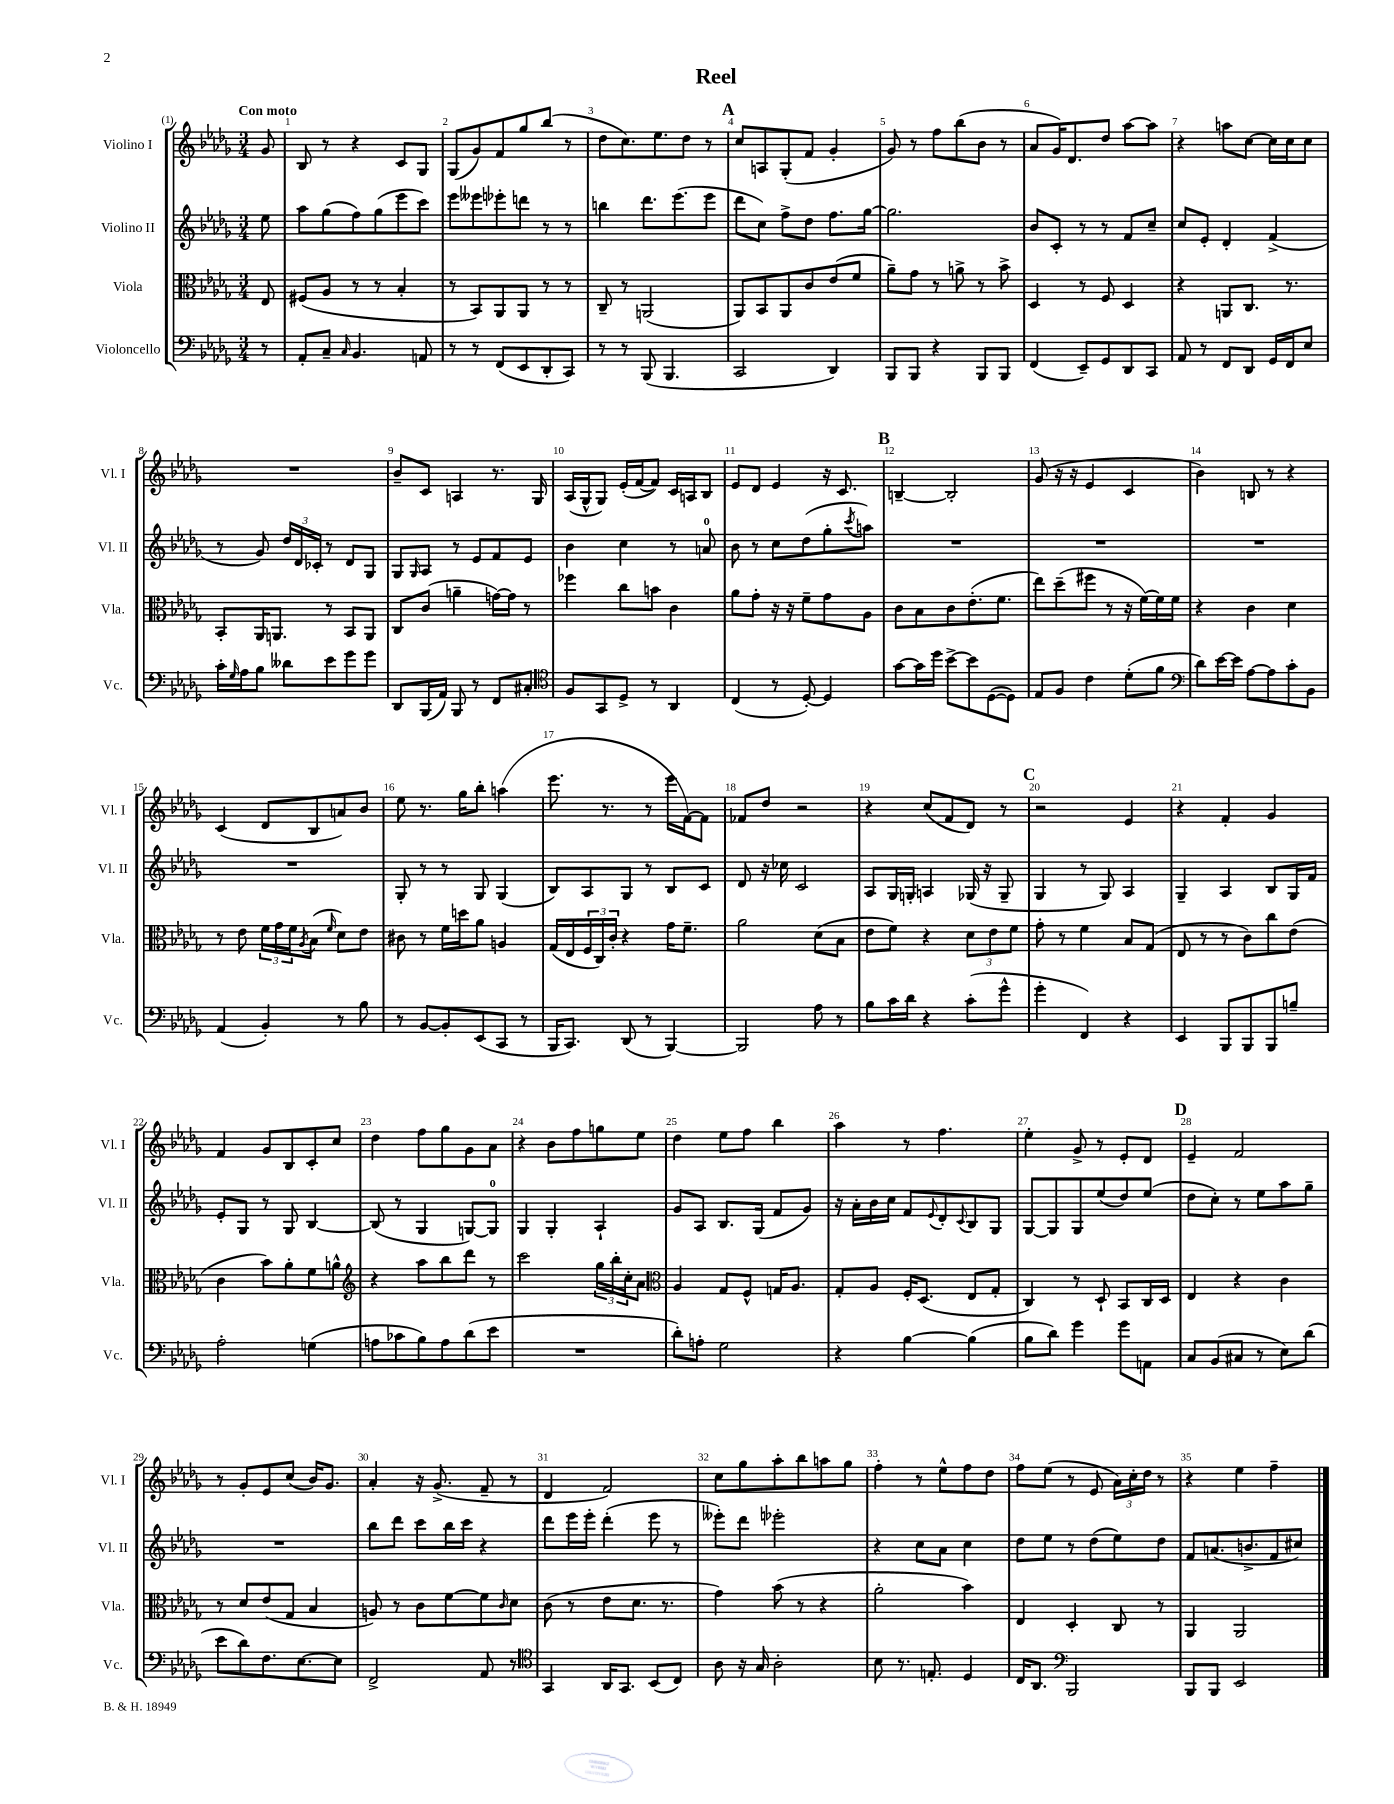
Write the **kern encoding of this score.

**kern	**kern	**kern	**kern
*staff4	*staff3	*staff2	*staff1
*clefF4	*clefC3	*clefG2	*clefG2
*k[b-e-a-d-g-]	*k[b-e-a-d-g-]	*k[b-e-a-d-g-]	*k[b-e-a-d-g-]
*M3/4	*M3/4	*M3/4	*M3/4
8r	8E-/	8ee-\	8g-/
=	=	=	=
8AA-'/L	(8F#/L	8aa-\L	8B-/
8C~/J	8A-/J	(8gg-\	8r
16qqC/	.	.	.
4.BB-/	8r	8ff\)	4r
.	8r	(8gg-\	.
.	4B-'/	8eee-\	8c/L
8AA/	.	8ccc\J)	8G-/J
=	=	=	=
8r	8r	8eee-\L	(8G-/L
8r	8BB-/L)	8eee--\	8g-/)
(8FF/L	8AA-/	8eee-'\	8f/
8EE-/	8AA-/J	8ddd\J	8gg-/
8DD-'/	8r	8r	(8bb-/J
8CC/J)	8r	8r	8r
=	=	=	=
8r	8C~/	4bb\	8dd-\L
8r	8r	.	8.cc\)
(8BBB-/	(2AA/	8.ddd-\L	.
.	.	.	8.ee-\
4.BBB-/	.	.	.
.	.	(8.eee-\	.
.	.	.	8dd-\J
.	.	8eee-\J	8r
=	=	=	=
2CC/	8AA-/L)	8ddd-\L	8cc/L
.	8BB-/	8cc\J)	8A/
.	8AA-/	8ff^\L	(8G-'/
.	8c/	8dd-\J	8f/J
4DD-/)	(8e-/	8.ff\L	4g-'/
.	8f/J	.	.
.	.	[16gg-\Jk	.
=	=	=	=
8BBB-/L	8a-~\L)	2.gg-\]	8g-/)
8BBB-/J	8g-\J	.	8r
4r	8r	.	8ff\L
.	8a^\	.	(8bb-\
8BBB-/L	8r	.	8b-\J
8BBB-/J	8b-^\	.	8r
=	=	=	=
(4FF/	4D-/	8b-/L	8a-/L
.	.	8c'/J	16g-/K)
.	.	.	8.d-/
8EE-~/L)	8r	8r	.
8GG-/	8F/	8r	8dd-/J
8DD-/	4D-/	8f/L	[8aa-\L
8CC/J	.	8cc~/J	8aa-\]J
=	=	=	=
8AA-/	4r	8cc/L	4r
8r	.	8e-'/J	.
8FF/L	8AA/L	4d-'/	8aa\L
8DD-/J	8.C/J	.	[8cc\J
16GG-/LL	.	(4f^/	16cc\]LL
16FF/J	8.r	.	16cc\J
8E-/J	.	.	8cc\J
=	=	=	=
16c'\LL	8BB-'/L	8r	2.r
16qqG-/	.	.	.
16A-\J	.	.	.
8B-\J	16AA-/K	8g-/)	.
.	8.AA/J	.	.
8d--\L	.	24dd-/LL	.
.	.	24d-/	.
.	.	24c-'/JJ	.
8e-\	8r	8r	.
8g-\	8BB-/L	8d-/L	.
8g-\J	8AA/J	8G-/J	.
=	=	=	=
8DD-/L	8C/L	8G-/L	8b-~/L
.	.	16qqG-/	.
(16BBB-/L	(8c/J	8A-/J	8c/J
16AA-/JJ)	.	.	.
8BBB-/	4a~\	8r	4A/
8r	.	8e-/L	.
8FF/L	[16g\LL)	8f/	8.r
.	16g\]JJ	.	.
8C#'/J	8r	8e-/J	.
.	.	.	16G-/
=	=	=	=
*clefC4	*	*	*
8F/L	4ff-\	4b-\	(16A-/LL
.	.	.	16G-^^/J
8GG-/	.	.	8G-/J)
8D-^/J	8cc\L	4cc\	(16e-'/LL
.	.	.	[16f/J
8r	8b\J	.	8f/]J)
4AA-/	4c\	8r	16c/LL
.	.	.	16A/J
.	.	8a/	8B-/J
=	=	=	=
(4C/	8a-\L	8b-\	8e-/L
.	8g-'\J	8r	8d-/J
8r	16r	8cc\L	4e-/
.	16r	.	.
[8D-'/)	8f~\L	(8dd-\	.
4D-/]	8g-\	8gg-'\	16r
.	.	.	8.c/
.	.	8qccc/	.
.	8A-\J	8aa\J)	.
=	=	=	=
[8g-\L	8c\L	2.r	[4B~/
16g-\]L	8B-\	.	.
16dd-\JJ	.	.	.
[8b-^\L	8c\	.	2B'/]
8b-\]	(8.e-'\	.	.
([8D-\	.	.	.
.	8.f\J	.	.
8D-\]J)	.	.	.
=	=	=	=
8E-/L	8ee-\L)	2.r	(8g-/
8F/J	(8dd-~\	.	16r
.	.	.	16r
4c\	8ff#\J	.	4e-/
.	8r	.	.
(8d-'\L	16r	.	4c/
.	[16f\LL)	.	.
8f\J	16f\]	.	.
.	16f\JJ	.	.
=	=	=	=
*clefF4	*	*	*
8d-\L)	4r	2.r	4b-\)
[16e-\L	.	.	.
16e-\]JJ	.	.	.
[8A-\L	4c\	.	8B/
8A-\]	.	.	8r
8c'\	4d-\	.	4r
8BB-\J	.	.	.
=	=	=	=
(4AA-/	8r	2.r	(4c/
.	8e-\	.	.
4BB-'/)	24f\LL	.	8d-/L
.	24g-\	.	.
.	24f\J	.	.
.	8qA-/	.	.
.	(8B-\J	.	8B-/
.	16qqf/	.	.
8r	8d-\L)	.	8a/)
8B-\	8e-\J	.	8b-/J
=	=	=	=
8r	8c#\	8G-'/	8ee-\
[8BB-/L	8r	8r	8.r
8BB-'/]	16f\LL	8r	.
.	16dd\J	.	16gg-\LK
(8EE-/	8a-\J	8G-/	8bb-'\J
8CC/J	4A/	(4G-/	(4aa\
8r	.	.	.
=	=	=	=
16BBB-/LK	(16G-/LL	8B-/L)	8.eee-\
8.CC/J)	16E-/	.	.
.	24F/	8A-/	.
.	24C/)	.	.
.	.	.	8.r
.	24c'/JJ	.	.
(8DD-/	4r	8G-/J	.
8r	.	8r	8r
[4BBB-/)	16g-\LK	8B-/L	16eee-\LL
.	8.f~\J	.	[16f\J)
.	.	8c/J	8f\]J
=	=	=	=
2BBB-/]	2a-\	8d-/	8f-/L
.	.	16r	8dd-/J
.	.	16cc-\	.
.	.	2c/	2r
8A-\	(8d-\L	.	.
8r	8B-\J	.	.
=	=	=	=
8B-\L	8e-\L	8A-/L	4r
16c\L	8f\J)	16G-/L	.
16d-\JJ	.	16G'/JJ	.
4r	4r	4A/	(8cc/L
.	.	.	8f/
(8c'\L	12d-\L	(16G-/	8d-/J)
.	.	16r	.
.	12e-\	.	.
8g-^^\J	.	8G-~/	8r
.	12f\J	.	.
=	=	=	=
4g-'\	8g-'\	4G-/	2r
.	8r	.	.
4FF/)	4f\	8r	.
.	.	8G-/)	.
4r	8B-/L	4A-/	4e-/
.	(8G-/J	.	.
=	=	=	=
4EE-/	8E-/	4G-~/	4r
.	8r	.	.
8BBB-/L	8r	4A-/	4f'/
8BBB-/	8c\L)	.	.
8BBB-/	8cc\	8B-/L	4g-/
8B~/J	(8e-\J	16G-/L	.
.	.	16f/JJ	.
=	=	=	=
2A-'\	4c\	8e-'/L	4f/
.	.	8G-/J	.
.	8b-\L)	8r	8g-/L
.	8a-'\	8G-/	8B-/
(4G\	8f\	[4B-/	8c'/
.	8a^^\J	.	8cc/J
=	=	=	=
*	*clefG2	*	*
8A\L	4r	(8B-/]	4dd-\
8c-\	.	8r	.
8B-\)	8aa-\L	4G-/	8ff\L
8A\	8bb-\	.	8gg-\
(8d-\	8ddd-\J	[8G/L)	8g-\
8e-\J	8r	8G/]J	8a-\J
=	=	=	=
2.r	2ccc\	4G-/	4r
.	.	4G-'/	8b-\L
.	.	.	8ff\
.	24gg-\LL	4A-`/	8gg\
.	24bb-'\	.	.
.	24cc'\J	.	.
.	8a-\J	.	8ee-\J
=	=	=	=
*	*clefC3	*	*
8d-'\L)	4A-/	8g-/L	4dd-\
8A'\J	.	8A-/J	.
2G-\	8G-/L	8.B-/L	8ee-\L
.	8F^^/J	.	8ff\J
.	.	(16G-/Jk	.
.	16G/LK	8f/L	4bb-\
.	8.A-/J	.	.
.	.	8g-/J)	.
=	=	=	=
4r	8G-'/L	16r	4aa-\
.	.	16a-'\LL	.
.	8A-/J	16b-\	.
.	.	16cc\JJ	.
[4B-\	16F'/LK	8f/L	8r
.	(8.D-/J	.	.
.	.	8qqe-/	.
.	.	8d-'/	4.ff\
.	.	8qqc/	.
(4B-\]	8E-/L	8B-/	.
.	8G-'/J	8G-/J	.
=	=	=	=
8B-\L	4C/)	[8G-/L	4ee-'\
8d-\J)	.	8G-/]	.
4g-\	8r	8G-/	8g-^/
.	8D-`/	(8ee-/	8r
8g-\L	8BB-/L	8dd-/)	8e-'/L
8AA\J	16C/L	(8ee-/J	8d-/J
.	16D-/JJ	.	.
=	=	=	=
8C/L	4E-/	8dd-\L	4e-~/
(8BB-/	.	8cc'\J)	.
8C#/J	4r	8r	2f/
8r	.	8ee-\L	.
8E-\L)	4c\	8aa-\	.
(8d-\J	.	8gg-~\J	.
=	=	=	=
8e-\L	8r	2.r	8r
8d-\)	8d-/L	.	8g-'/L
8.F\	(8e-/	.	8e-/
.	8G-/J	.	(8cc/J
[8.E-\	.	.	.
.	4B-/	.	16b-/LK)
.	.	.	8.g-/J
8E-\]J	.	.	.
=	=	=	=
2FF^/	8A/)	8bb-\L	4a-'/
.	8r	8ddd-\J	.
.	8c\L	8ccc\L	16r
.	.	.	(8.g-^/
.	[8f\	16bb-\L	.
.	.	16ccc\JJ	.
8AA-/	8f\]	4r	8f~/
.	16qqc/	.	.
8r	8d-\J	.	8r
=	=	=	=
*clefC4	*	*	*
4GG-/	(8c\	8ddd-\L	4d-/
.	8r	16eee-\L	.
.	.	16eee-'\JJ	.
16AA-/LK	8e-\L	(4ddd-'\	2f/)
8.GG-/J	.	.	.
.	8.d-\J	.	.
(8BB-/L	.	8eee-\	.
.	8.r	.	.
8C/J)	.	8r	.
=	=	=	=
8A-\	4g-\)	8eee--'\L)	8cc\L
16r	.	8ddd-\J	8gg-\
16G-/	.	.	.
2A-'\	(8b-\	2eee-'\	8aa-'\
.	8r	.	8bb-\
.	4r	.	8aa\
.	.	.	8gg-\J
=	=	=	=
8B-\	2a-'\	4r	4ff'\
8.r	.	.	.
.	.	8cc\L	8r
8.E'/	.	.	.
.	.	8a-\J	8ee-^^\L
4D-/	4b-\)	4cc\	8ff\
.	.	.	8dd-\J
=	=	=	=
16C/LK	4E-/	8dd-\L	8ff\L
8.AA-/J	.	.	.
.	.	8ee-\J	(8ee-\J
*clefF4	*	*	*
2BBB-/	4D-'/	8r	8r
.	.	(8dd-\L	8e-/
.	8C/	8ee-\)	24a-\LL)
.	.	.	24cc'\
.	.	.	24dd-\JJ
.	8r	8dd-\J	8r
=	=	=	=
8BBB-/L	4AA-/	8f/L	4r
8BBB-/J	.	(8.a/	.
2EE-/	2AA-/	.	4ee-\
.	.	8.b^/	.
.	.	8f/	4ff~\
.	.	8cc#/J)	.
==	==	==	==
*-	*-	*-	*-
